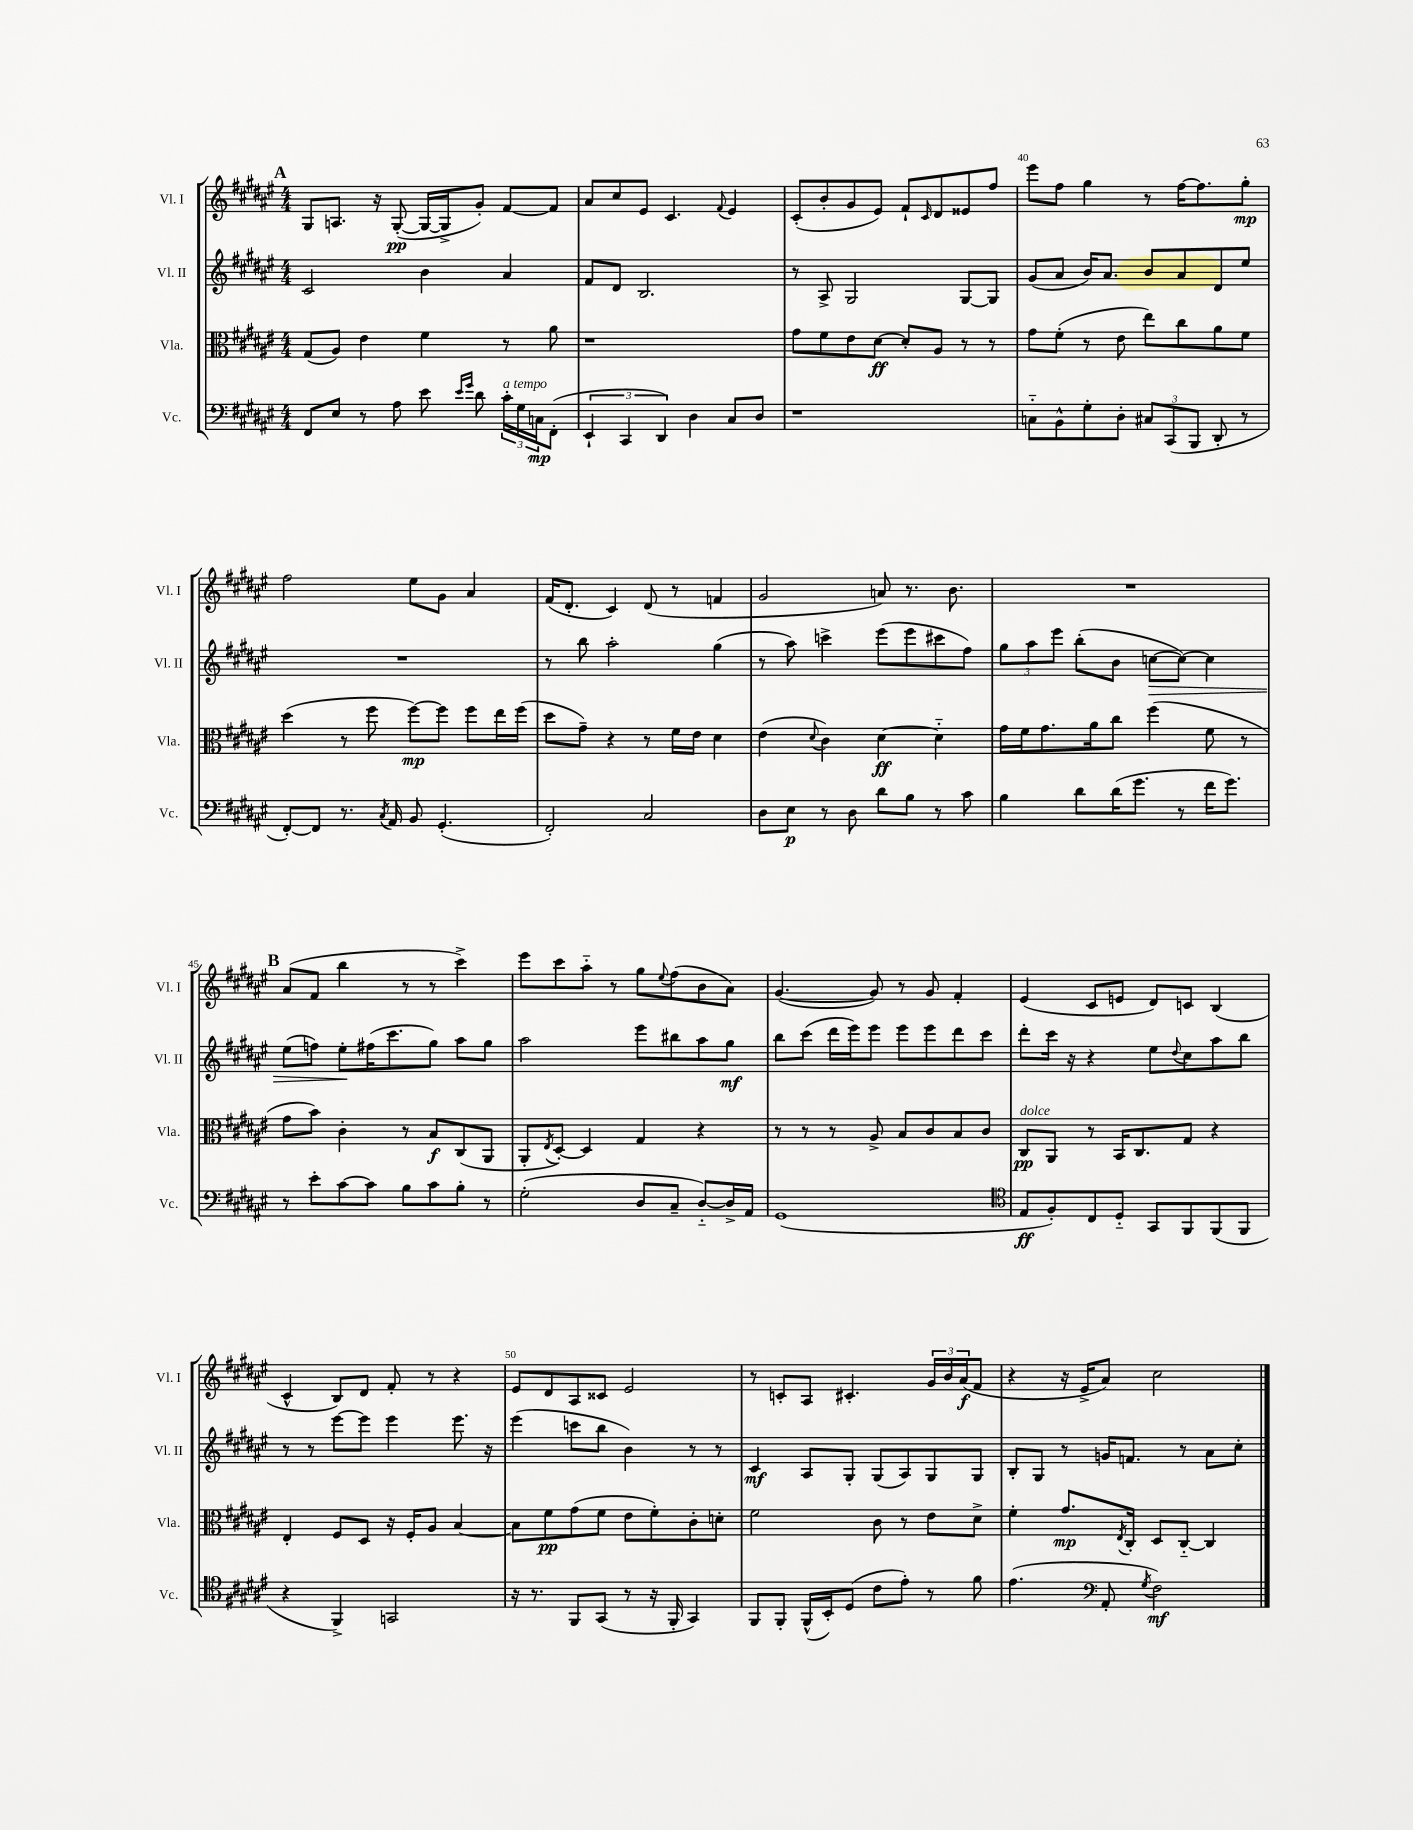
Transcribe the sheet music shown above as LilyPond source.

<<
\new StaffGroup <<
\new Staff = "s0" \with { instrumentName = "Vl. I" shortInstrumentName = "Vl. I" } {
    \clef treble \key fis \major \numericTimeSignature \time 4/4
    \mark \markup { \bold "A" } gis8 a8. r16 gis8~-.\pp( gis16~ gis16-> gis'8-.) fis'8~ fis'8 |
    ais'8 cis''8 eis'8 cis'4. \appoggiatura { fis'8 } eis'4 |
    cis'8-.( b'8-. gis'8 eis'8) fis'8-! \grace { cis'16 } dis'8 eisis'8 fis''8 |
    eis'''8 fis''8 gis''4 r8 fis''16~ fis''8. gis''8-.\mp |
    fis''2 eis''8 gis'8 ais'4 |
    fis'16( dis'8.-. cis'4) dis'8( r8 f'4 |
    gis'2 a'8) r8. b'8. |
    R1 |
    \mark \markup { \bold "B" } ais'8( fis'8 b''4 r8 r8 cis'''4->) |
    eis'''8 cis'''8 ais''8-_ r8 gis''8 \appoggiatura { eis''8 } fis''8( b'8 ais'8) |
    gis'4.~( gis'8) r8 gis'8 fis'4-. |
    eis'4( cis'8 e'8 dis'8) c'8 b4( |
    cis'4-^ b8) dis'8 fis'8-. r8 r4 |
    eis'8 dis'8 ais8 cisis'8 eis'2 |
    r8 c'8-. ais8 cis'4.-. \tuplet 3/2 { gis'16 b'16 ais'16\f( } fis'8 |
    r4 r16 eis'16-> ais'8) cis''2 \bar "|." |
}
\new Staff = "s1" \with { instrumentName = "Vl. II" shortInstrumentName = "Vl. II" } {
    \clef treble \key fis \major \numericTimeSignature \time 4/4
    \mark \markup { \bold "A" } cis'2 b'4 ais'4 |
    fis'8 dis'8 b2. |
    r8 ais8-> gis2 gis8~ gis8 |
    gis'8( ais'8 b'16) ais'8. b'8 ais'8 dis'8 eis''8 |
    R1 |
    r8 b''8 ais''2-. gis''4( |
    r8 ais''8) c'''4-> eis'''8( eis'''8 cis'''8 fis''8) |
    \tuplet 3/2 { gis''8 ais''8 eis'''8 } b''8-.( b'8 c''8~\> c''8~) c''4 |
    \mark \markup { \bold "B" } eis''8( f''8) eis''8-.\! fis''16( cis'''8. gis''8) ais''8 gis''8 |
    ais''2 eis'''8 bis''8 ais''8 gis''8\mf |
    b''8 cis'''8( dis'''16 eis'''16) eis'''8 eis'''8 eis'''8 dis'''8 cis'''8 |
    dis'''8-. cis'''16 r16 r4 eis''8 \appoggiatura { dis''8 } cis''8 ais''8 b''8 |
    r8 r8 eis'''8~ eis'''8 eis'''4 eis'''8. r16 |
    eis'''4( c'''8 b''8 b'4) r8 r8 |
    cis'4\mf ais8 gis8-. gis8( ais8) gis8 gis8 |
    b8-. gis8 r8 g'16 f'8. r8 ais'8 cis''8-. \bar "|." |
}
\new Staff = "s2" \with { instrumentName = "Vla." shortInstrumentName = "Vla." } {
    \clef alto \key fis \major \numericTimeSignature \time 4/4
    \mark \markup { \bold "A" } gis8( ais8) eis'4 fis'4 r8 ais'8 |
    r1 |
    gis'8 fis'8 eis'8 dis'8~\ff dis'8-. ais8 r8 r8 |
    gis'8 fis'8-.( r8 eis'8 eis''8) cis''8 ais'8 fis'8 |
    dis''4( r8 fis''8 fis''8~\mp) fis''8 fis''8 eis''16 fis''16( |
    dis''8 gis'8--) r4 r8 fis'16 eis'16 dis'4 |
    eis'4( \appoggiatura { dis'8 } cis'4) dis'4~\ff dis'4-_ |
    gis'16 fis'16 gis'8. ais'16 cis''8 fis''4( fis'8 r8 |
    \mark \markup { \bold "B" } gis'8 b'8) cis'4-. r8 b8\f cis8( ais,8 |
    ais,8-. \acciaccatura { eis8 } dis8~-.) dis4 gis4 r4 |
    r8 r8 r8 ais8-> b8 cis'8 b8 cis'8 |
    cis8\pp^\markup { \italic "dolce" } ais,8 r8 b,16 cis8. gis8 r4 |
    eis4-. fis8 dis8 r16 fis16-. ais8 b4~ |
    b8 fis'8\pp gis'8( fis'8 eis'8 fis'8-.) cis'8-. d'8-. |
    fis'2 cis'8 r8 eis'8 dis'8-> |
    fis'4-. gis'8.\mp \acciaccatura { eis8 } cis16-. dis8 cis8~-_ cis4 \bar "|." |
}
\new Staff = "s3" \with { instrumentName = "Vc." shortInstrumentName = "Vc." } {
    \clef bass \key fis \major \numericTimeSignature \time 4/4
    \mark \markup { \bold "A" } fis,8 eis8 r8 ais8 eis'8 \grace { eis'16 gis'16 } dis'8 \tuplet 3/2 { cis'16-.^\markup { \italic "a tempo" } gis16 c16\mp } fis,8-.( |
    \tuplet 3/2 { eis,4-! cis,4 dis,4) } dis4 cis8 dis8 |
    r1 |
    c8-_ b,8-^ gis8-. dis8-. \tuplet 3/2 { cis8 cis,8( b,,8 } dis,8-. r8 |
    fis,8~-.) fis,8 r8. \acciaccatura { cis8 } ais,16 b,8 gis,4.-.( |
    fis,2-.) cis2 |
    dis8 eis8\p r8 dis8 dis'8 b8 r8 cis'8 |
    b4 dis'8 dis'16( gis'8. r8 fis'16 gis'8.) |
    \mark \markup { \bold "B" } r8 eis'8-. cis'8~ cis'8 b8 cis'8 b8-. r8 |
    gis2-.( dis8 cis8-- dis8~-_) dis16-> ais,16 |
    gis,1( |
    \clef tenor eis8\ff fis8-.) cis8 dis8-_ gis,8 fis,8 fis,8( fis,8 |
    r4 fis,4->) g,2 |
    r16 r8. fis,8 gis,8( r8 r16 fis,16-. gis,4) |
    fis,8 fis,8-. fis,16-^( b,16-.) dis8( cis'8 eis'8-.) r8 fis'8 |
    eis'4.( \clef bass ais,8-. \acciaccatura { gis8 } fis2\mf) \bar "|." |
}
>>
>>
\layout { \context { \Score currentBarNumber = #37 \override BarNumber.break-visibility = ##(#f #t #t) barNumberVisibility = #(every-nth-bar-number-visible 5) } }
